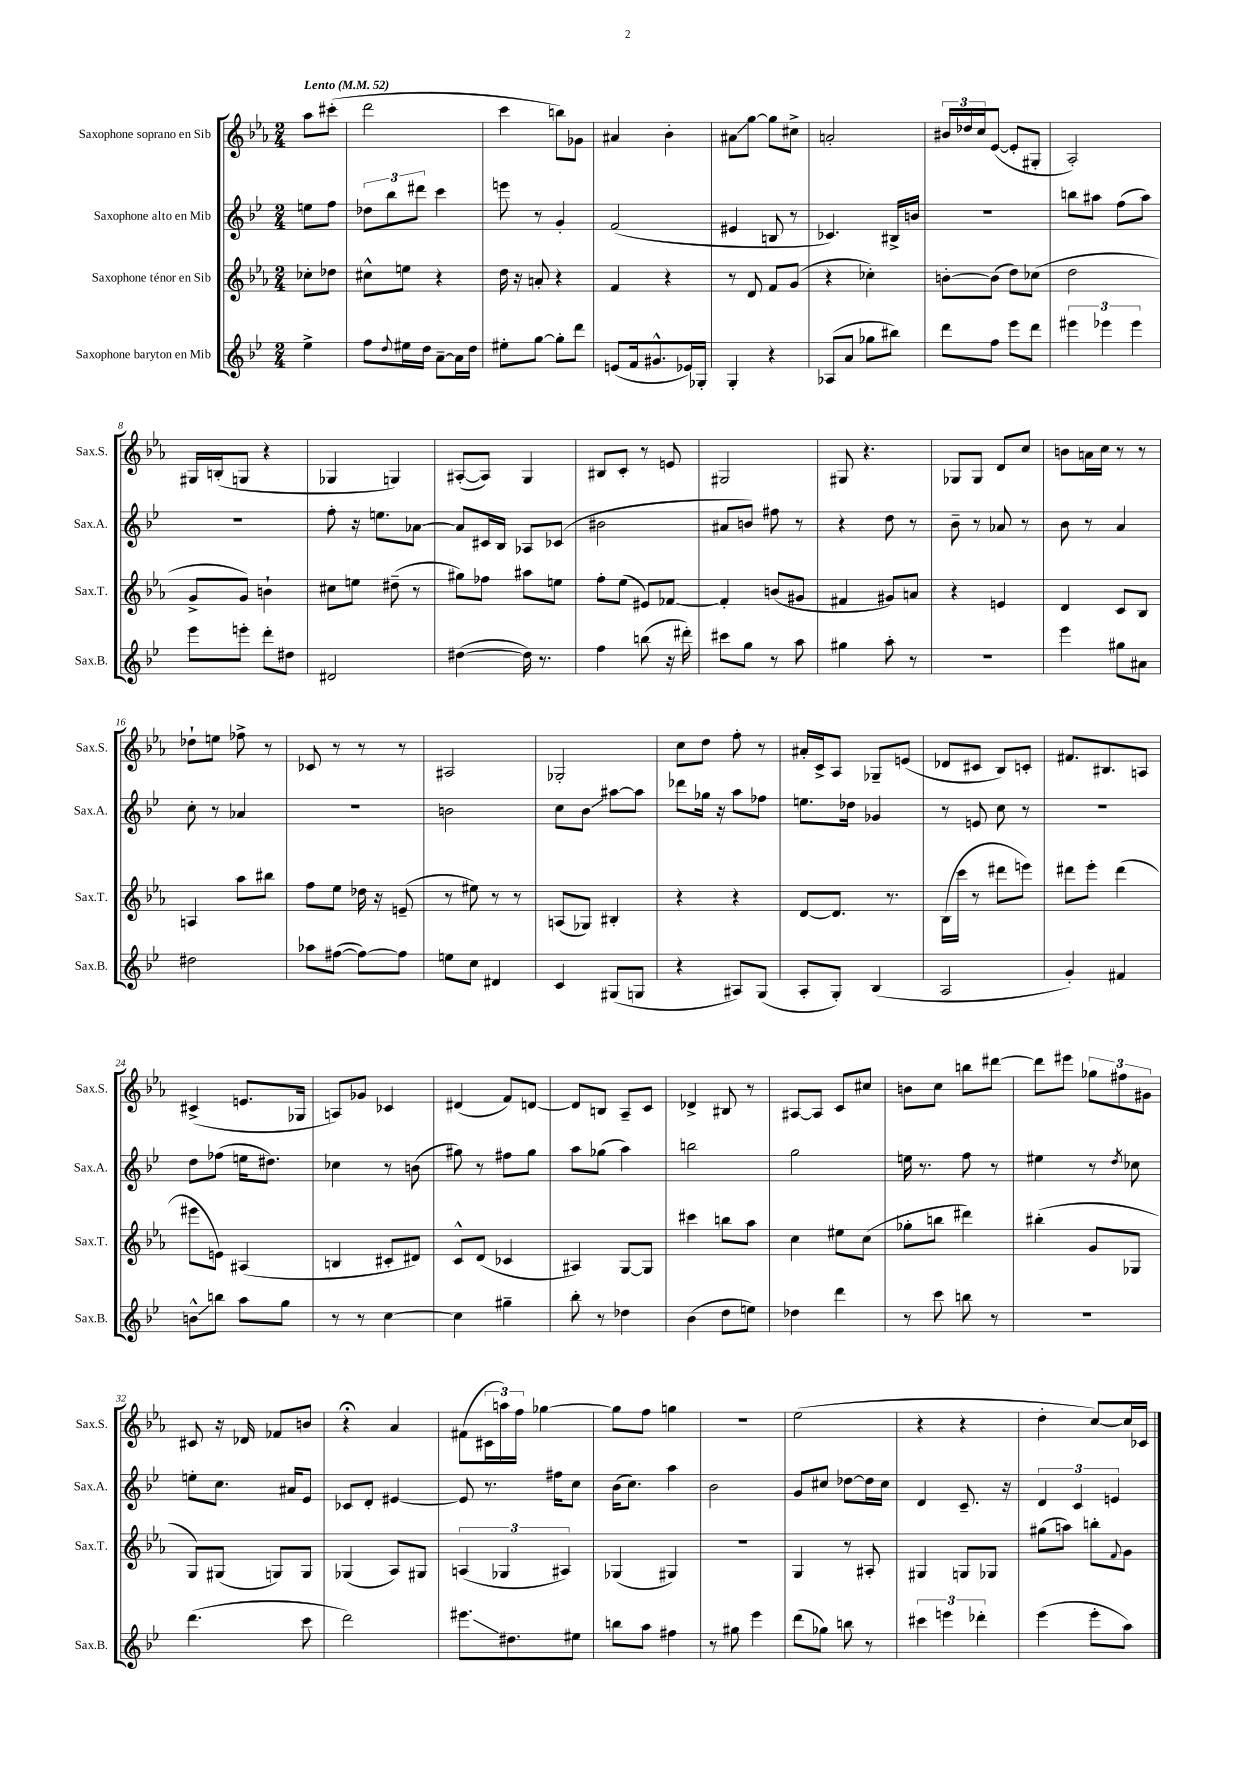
<<
\new StaffGroup <<
\new Staff = "s0" \with { instrumentName = "Saxophone soprano en Sib" shortInstrumentName = "Sax.S." } {
    \clef treble \key ees \major \numericTimeSignature \time 2/4 \partial 4 \tempo "Lento" 4 = 52
    aes''8 cis'''8-.( |
    d'''2 |
    c'''4 b''8) ges'8 |
    ais'4 bes'4-. |
    ais'8\glissando g''8~ g''8 cis''8-> |
    a'2-. |
    \tuplet 3/2 { bis'16 des''16 c''16 } ees'8~( ees'8-. gis8-. |
    aes2-.) |
    gis16 b16-.( g8 r4 |
    ges4 g4) |
    ais8~-.( ais8) g4 |
    bis8 c'8-. r8 e'8 |
    gis2 |
    gis8 r4. |
    ges8 ges8 d'8 c''8 |
    b'8 a'16 c''16 r8 r8 |
    des''8-! e''8 fes''8-> r8 |
    ces'8 r8 r8 r8 |
    ais2 |
    ges2-. |
    c''8 d''8 f''8-. r8 |
    ais'16-. c'16-> aes8 ges8-- e'8( |
    des'8 cis'8 bes8) c'8-. |
    fis'8. bis8. a8 |
    cis'4->( e'8. ges16 |
    a8) ges'8 ces'4 |
    dis'4( f'8) d'8~ |
    d'8 b8 aes8-- c'8 |
    des'4-> bis8 r8 |
    ais8~ ais8 c'8 cis''8 |
    b'8 c''8 b''8 dis'''8~ |
    dis'''8 eis'''8 \tuplet 3/2 { ges''8 fis''8 gis'8 } |
    cis'8 r16 des'16 fes'8 b'8 |
    r4\fermata aes'4 |
    fis'8( \tuplet 3/2 { cis'16 a''16) f''16 } ges''4~ |
    ges''8 f''8 g''4 |
    R2 |
    ees''2( |
    r4 r4 |
    d''4-. c''8~) c''16 ces'16 \bar "|." |
}
\new Staff = "s1" \with { instrumentName = "Saxophone alto en Mib" shortInstrumentName = "Sax.A." } {
    \clef treble \key bes \major \numericTimeSignature \time 2/4 \partial 4
    e''8 f''8 |
    \tuplet 3/2 { des''8 bes''8 dis'''8 } c'''4 |
    e'''8 r8 g'4-. |
    f'2( |
    eis'4 b8 r8 |
    ces'4.) bis16-> b'16 |
    R2 |
    b''8 ais''8 f''8( ais''8) |
    r2 |
    f''8-. r16 e''8. aes'8~ |
    aes'8 cis'16 bes16 aes8 ces'8( |
    bis'2 |
    ais'8 b'8) fis''8 r8 |
    r4 d''8 r8 |
    bes'8-- r8 aes'8 r8 |
    bes'8 r8 a'4 |
    c''8-. r8 aes'4 |
    r2 |
    b'2 |
    c''8 bes'8\glissando ais''8~ ais''8 |
    des'''8 ges''16 r16 a''8 fes''8 |
    e''8. des''16 ges'4 |
    r8 e'8 c''8 r8 |
    R2 |
    d''8 fes''8( e''16 dis''8.) |
    ces''4 r8 b'8( |
    gis''8) r8 fis''8 gis''8 |
    a''8 ges''8( a''4) |
    b''2 |
    g''2 |
    e''16 r8. f''8 r8 |
    eis''4 r8 \acciaccatura { d''8 } ces''8 |
    e''8-. c''8. ais'16 ees'8 |
    ces'8 d'8-. eis'4~ |
    eis'8 r8. fis''16 c''8 |
    bes'16( c''8.) a''4 |
    bes'2 |
    g'8 cis''8 des''8~ des''16 cis''16 |
    d'4 c'8.-- r16 |
    \tuplet 3/2 { d'4 c'4 e'4 } \bar "|." |
}
\new Staff = "s2" \with { instrumentName = "Saxophone ténor en Sib" shortInstrumentName = "Sax.T." } {
    \clef treble \key ees \major \numericTimeSignature \time 2/4 \partial 4
    ces''8-. des''8 |
    cis''8-^ e''8 r4 |
    d''16 r16 a'8-. r4 |
    f'4 r4 |
    r8 d'8 f'8 g'8( |
    r4 ces''4-.) |
    b'8~-. b'8( d''8) ces''8( |
    d''2 |
    g'8-> g'8) b'4-! |
    cis''8 e''8 dis''8--( r8 |
    gis''8) fes''8 ais''8 e''8 |
    f''8-. ees''8( eis'8) fes'8~ |
    fes'4-. b'8( gis'8 |
    fis'4 gis'8) a'8 |
    r4 e'4 |
    d'4 c'8 bes8 |
    a4 aes''8 bis''8 |
    f''8 ees''8 des''16 r16 e'8--( |
    r8 eis''8) r8 r8 |
    a8( ges8) bis4-. |
    r4 r4 |
    d'8~ d'8. r8. |
    bes16( c'''16 r8 dis'''8 e'''8) |
    dis'''8 ees'''8-. dis'''4( |
    eis'''8 e'8) ais4( |
    b4 cis'8-. dis'8) |
    c'8-^ d'8( ces'4 |
    ais4) g8~ g8 |
    cis'''4 b''8 aes''8 |
    c''4 eis''8 c''8( |
    ges''8-. b''8 dis'''4) |
    bis''4-.( g'8 ges8 |
    g8) gis8( g8) g8 |
    ges4( aes8) gis8 |
    \tuplet 3/2 { a4( ges4 ais4) } |
    ges4( gis4) |
    R2 |
    g4 r8 ais8-. |
    gis4 g8 ges8 |
    gis''8( a''8) b''8-. \appoggiatura { f'8 } g'8 \bar "|." |
}
\new Staff = "s3" \with { instrumentName = "Saxophone baryton en Mib" shortInstrumentName = "Sax.B." } {
    \clef treble \key bes \major \numericTimeSignature \time 2/4 \partial 4
    ees''4-> |
    f''8 \appoggiatura { d''8 } eis''16 d''16 a'8~-- a'16 d''16 |
    eis''8-. g''8~ g''8-. d'''8 |
    e'8( f'16 gis'8.-^ ees'16) ges16-. |
    g4-. r4 |
    aes8( a'8 ges''8 bis''8) |
    d'''8 f''8 ees'''8 d'''8 |
    \tuplet 3/2 { eis'''4 ees'''4 ees'''4 } |
    ees'''8 e'''8-. d'''8-. dis''8 |
    dis'2 |
    dis''4~( dis''16) r8. |
    f''4 b''8( r16 dis'''16-.) |
    cis'''8 g''8 r8 a''8 |
    gis''4 a''8-. r8 |
    R2 |
    ees'''4 gis''8 ais'8 |
    dis''2 |
    aes''8 fis''8~( fis''8~) fis''8 |
    e''8 c''8 dis'4 |
    c'4 gis8( g8 |
    r4 ais8) g8( |
    a8-. g8-.) bes4( |
    a2 |
    g'4-.) fis'4 |
    b'8-^\glissando b''8 a''8 g''8 |
    r8 r8 c''4~ |
    c''4 gis''4-- |
    bes''8-. r8 des''4 |
    bes'4( d''8 e''8) |
    des''4 d'''4 |
    r8 c'''8 b''8 r8 |
    R2 |
    d'''4.( c'''8 |
    d'''2) |
    eis'''8.\glissando dis''8. eis''8 |
    b''8 a''8 fis''4 |
    r8 gis''8 ees'''4 |
    d'''8( ges''8) b''8 r8 |
    \tuplet 3/2 { cis'''4 e'''4 des'''4-. } |
    ees'''4( ees'''8-. a''8) \bar "|." |
}
>>
>>
